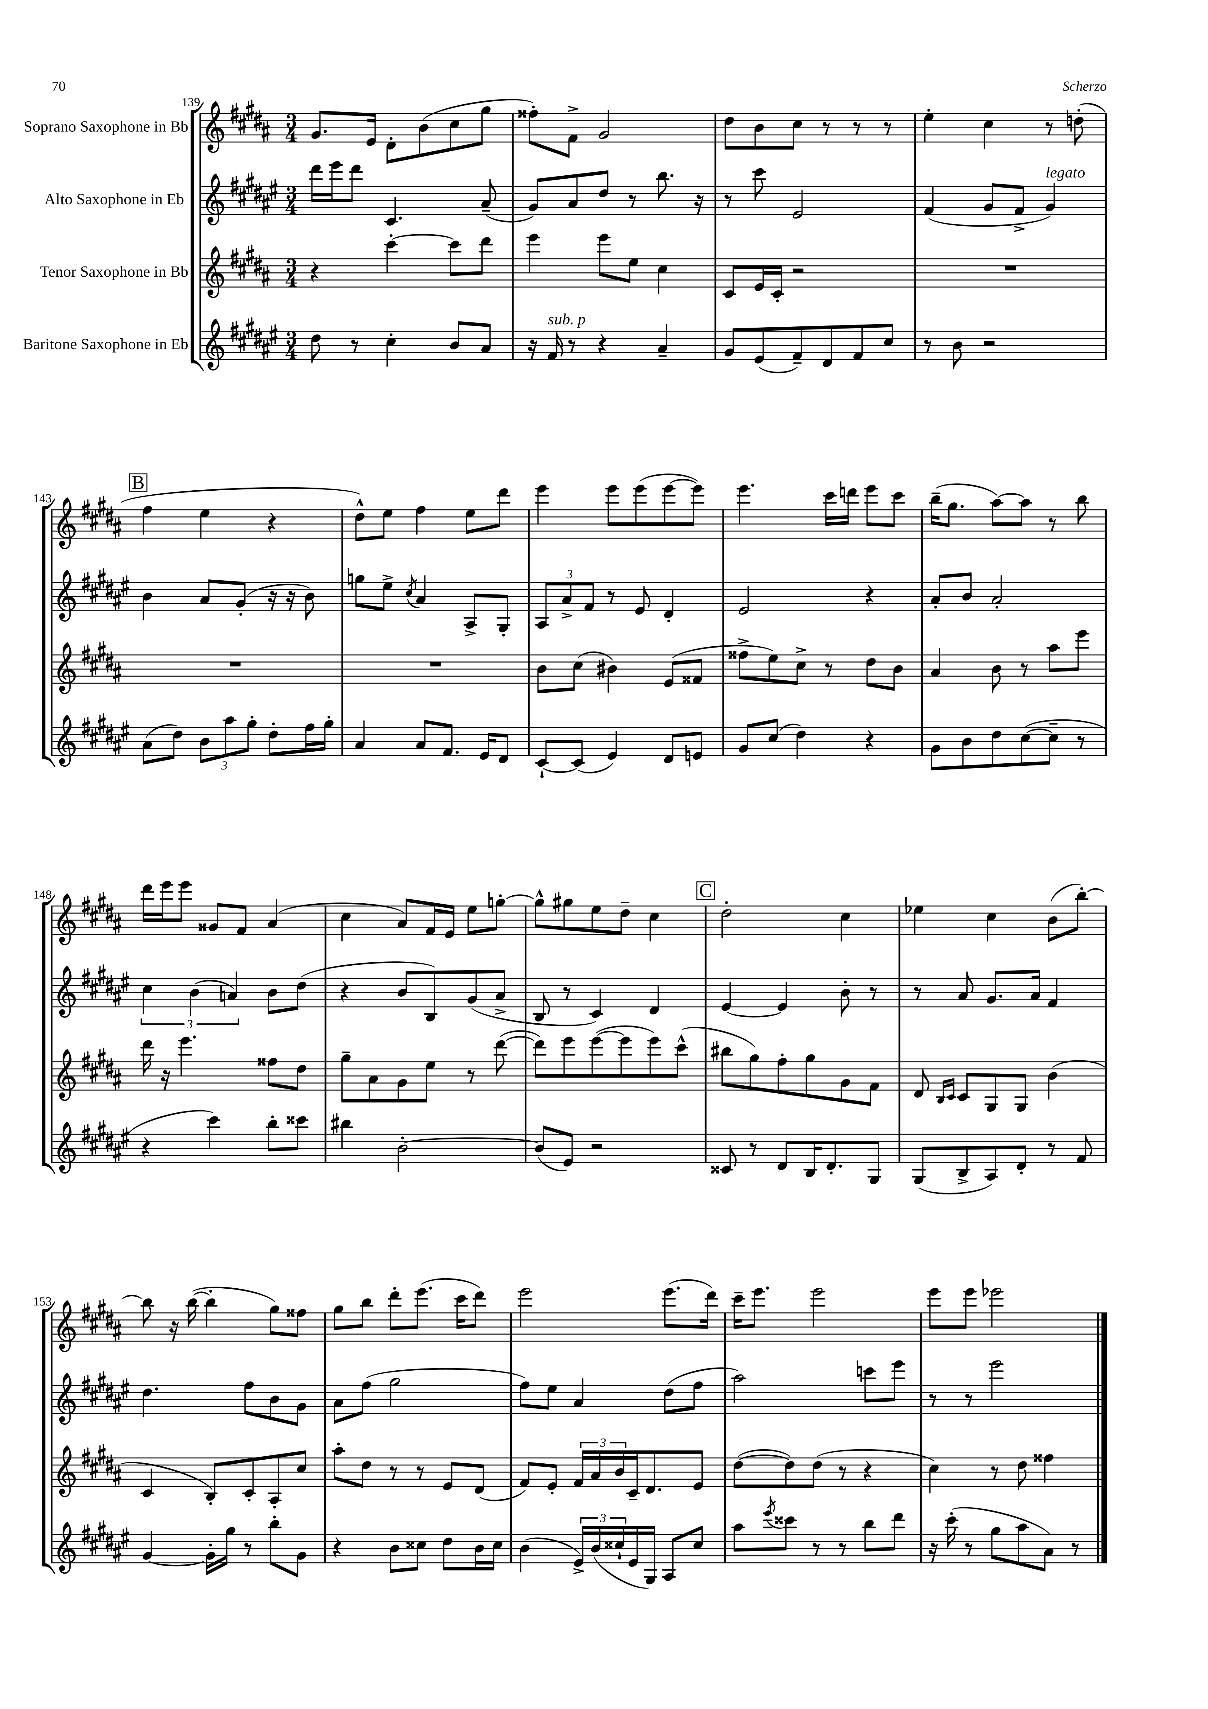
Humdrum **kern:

**kern	**kern	**kern	**kern
*staff4	*staff3	*staff2	*staff1
*clefG2	*clefG2	*clefG2	*clefG2
*k[f#c#g#d#a#e#]	*k[f#c#g#d#a#]	*k[f#c#g#d#a#e#]	*k[f#c#g#d#a#]
*M3/4	*M3/4	*M3/4	*M3/4
8dd#\	4r	16ddd#\LL	8.g#/L
.	.	16eee#\J	.
8r	.	8ddd#\J	.
.	.	.	16e/Jk
4cc#'\	[4ccc#'\	4.c#/	8d#'\L
.	.	.	(8b\
8b/L	8ccc#\]L	.	8cc#\
8a#/J	8ddd#\J	(8a#~/	8gg#\J
=	=	=	=
16r	4eee\	8g#/L)	8ff##'\L)
16f#/	.	.	.
8r	.	8a#/	8f#^\J
4r	8eee\L	8dd#/J	2g#/
.	8ee\J	8r	.
4a#~/	4cc#\	8.bb\	.
.	.	16r	.
=	=	=	=
8g#/L	8c#/L	8r	8dd#\L
(8e#/	16e/L	8ccc#\	8b\
.	16c#'/JJ	.	.
8f#~/)	2r	2e#/	8cc#\J
8d#/	.	.	8r
8f#/	.	.	8r
8cc#/J	.	.	8r
=	=	=	=
8r	2.r	(4f#/	4ee'\
8b\	.	.	.
2r	.	8g#/L	4cc#\
.	.	8f#^/J	.
.	.	4g#/)	8r
.	.	.	(8dd'\
=	=	=	=
(8a#\L	2.r	4b\	4ff#\
8dd#\J)	.	.	.
12b\L	.	8a#/L	4ee\
12aa#\	.	.	.
.	.	(8g#'/J	.
12gg#'\J	.	.	.
8dd#'\L	.	16r	4r
.	.	16r	.
16ff#\L	.	8b\)	.
16gg#'\JJ	.	.	.
=	=	=	=
4a#/	2.r	8gg\L	8dd#^^\L)
.	.	8ee#^\J	8ee\J
.	.	8qcc#/	.
8a#/L	.	4a#/	4ff#\
8.f#/J	.	.	.
.	.	8A#^/L	8ee\L
16e#/LK	.	.	.
8d#/J	.	8G#'/J	8ddd#\J
=	=	=	=
[8c#`/L	8b\L	12A#/L	4eee\
.	.	12a#^/	.
(8c#/]J	(8cc#\J	.	.
.	.	12f#/J	.
4e#/)	4b#\)	8r	8eee\L
.	.	8e#/	(8eee\
8d#/L	(8e/L	4d#'/	[8eee\
8e/J	8f##/J	.	8eee\]J)
=	=	=	=
8g#/L	8ff##^\L	2e#/	4.eee\
(8cc#/J	8ee\)	.	.
4dd#\)	8cc#^\J	.	.
.	8r	.	16ccc#\LL
.	.	.	16ddd\JJ
4r	8dd#\L	4r	8eee\L
.	8b\J	.	8ccc#\J
=	=	=	=
8g#\L	4a#/	8a#'/L	(16bb~\LK
.	.	.	8.gg#\J
8b\	.	8b/J	.
8dd#\	8b\	2a#'/	[8aa#\L)
([8cc#\	8r	.	8aa#\]J
8cc#~\]J	8aa#\L	.	8r
8r	8eee\J	.	8bb\
=	=	=	=
4r	16ddd#\	6cc#\	16ddd#\LL
.	16r	.	16eee\J
.	4.eee\	.	8eee\J
.	.	(6b\	.
4ccc#\)	.	.	8g##/L
.	.	6a/)	.
.	.	.	8f#/J
8bb'\L	8ff##\L	8b\L	(4a#/
8ccc##\J	8dd#\J	(8dd#\J	.
=	=	=	=
4bb#\	8gg#~\L	4r	4cc#\
.	8a#\	.	.
[2b'\	8g#\	8b/L	8a#/L)
.	8ee\J	8B/)	16f#/L
.	.	.	16e/JJ
.	8r	(8g#/	8ee\L
.	([8ddd#\	8a#^/J	[8gg'\J
=	=	=	=
(8b/]L	8ddd#\]L)	8B/	8gg^^\]L
8e#/J)	8eee\	8r	8gg#\
2r	([8eee\	4c#/)	8ee\
.	8eee\]	.	8dd#~\J
.	8eee\)	4d#/	4cc#\
.	(8ccc#^^\J	.	.
=	=	=	=
8c##/	8bb#\L	[4e#/	2dd#'\
8r	8gg#\)	.	.
8d#/L	8ff#'\	4e#/]	.
16B/K	8gg#\	.	.
8.d#'/	.	.	.
.	8g#\	8b'\	4cc#\
8G#/J	8f#\J	8r	.
=	=	=	=
(8G#/L	8d#/	8r	4ee-\
.	16qqB/LL	.	.
.	16qqc#/JJ	.	.
8B^/	8c#/L	8a#/	.
8A#/)	8G#/	8.g#/L	4cc#\
8d#'/J	8G#/J	.	.
.	.	16a#/Jk	.
8r	(4b\	4f#/	(8b\L
8f#/	.	.	[8bb'\J)
=	=	=	=
[4g#/	4c#/	4.dd#\	8bb\]
.	.	.	16r
.	.	.	([16bb\
16g#'\]LL	8B'/L)	.	4bb'\]
16gg#\JJ	.	.	.
8r	8c#'/	8ff#\L	.
8bb'\L	8A#'/	8b\	8gg#\L)
8g#\J	8cc#/J	8g#\J	8ff##\J
=	=	=	=
4r	8aa#'\L	8a#\L	8gg#\L
.	8dd#\J	(8ff#\J	8bb\J
8b\L	8r	2gg#\	8ddd#'\L
8cc##\J	8r	.	(8.eee\J
8dd#\L	8e/L	.	.
.	.	.	16ccc#\LK
16b\L	(8d#/J	.	8ddd#\J)
16cc##\JJ	.	.	.
=	=	=	=
(4b\	8f#/L)	8ff#\L)	2eee\
.	8e'/J	8ee#\J	.
24e#^/LL)	24f#/LL	4a#/	.
(24b/	24a#/	.	.
24cc##`/	24b/	.	.
16e#/	16c#~/J	.	.
16G#/JJ)	8.d#/	.	.
8A#/L	.	(8dd#\L	(8.eee\L
8cc##/J	8e/J	8ff#\J	.
.	.	.	16ddd#\Jk)
=	=	=	=
8aa#\L	([8dd#\L	2aa#\)	16ccc#~\LK
.	.	.	8.eee\J
8qeee#/	.	.	.
8ccc##\J	8dd#\])	.	.
8r	(8dd#\J	.	2eee\
8r	8r	.	.
8bb\L	4r	8ccc\L	.
8ddd#\J	.	8eee#\J	.
=	=	=	=
16r	4cc#\)	8r	8eee\L
(16ccc#'\	.	.	.
8r	.	8r	8eee\J
8gg#\L	8r	2eee#\	2eee-\
8aa#\	8dd#\	.	.
8a#\J)	4ff##\	.	.
8r	.	.	.
==	==	==	==
*-	*-	*-	*-
